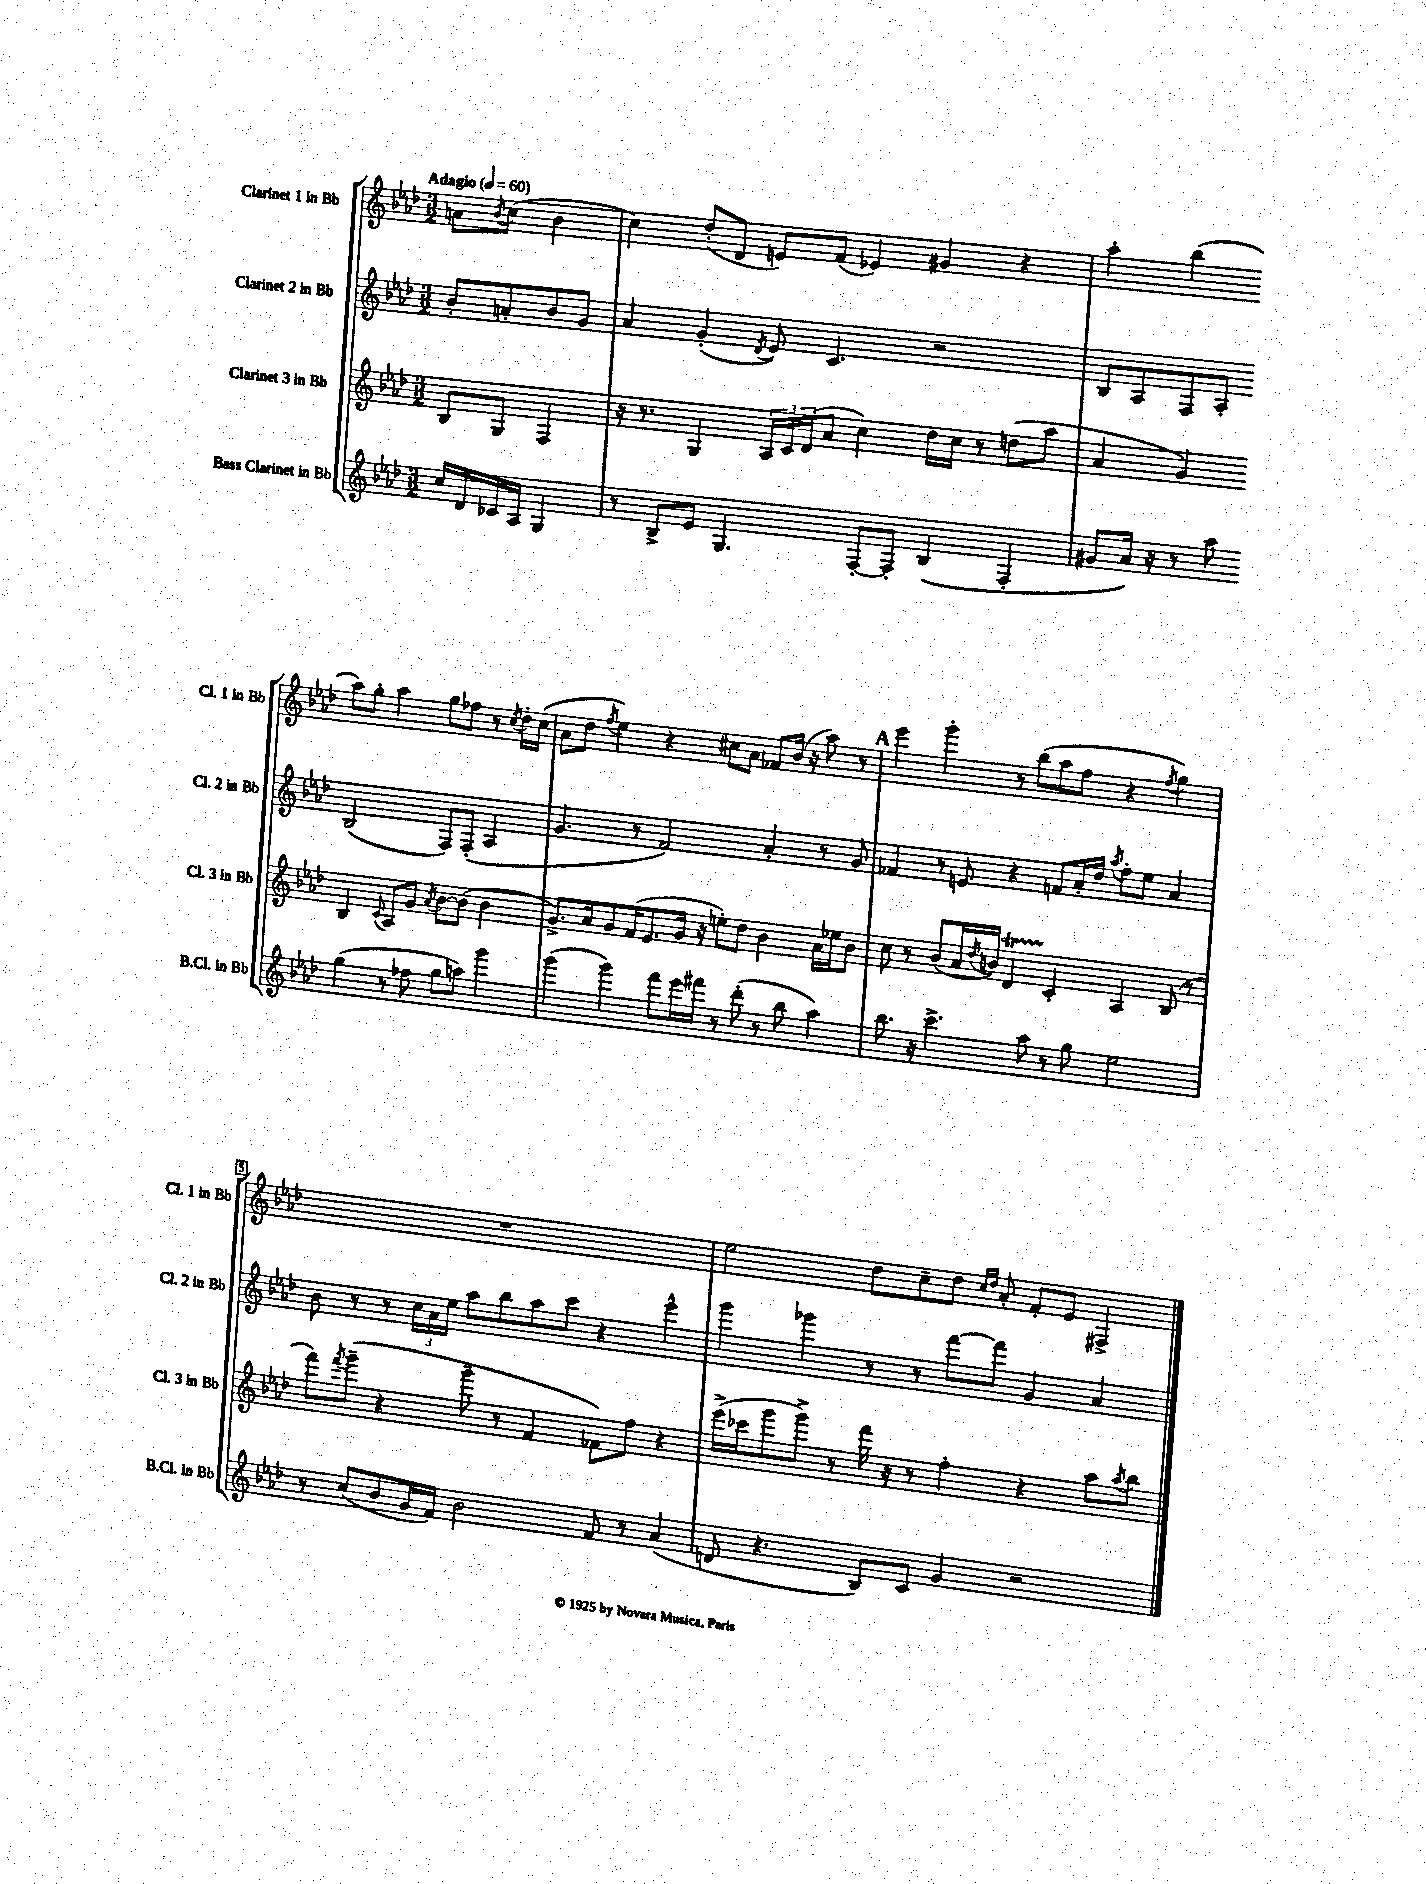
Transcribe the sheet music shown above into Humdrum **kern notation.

**kern	**kern	**kern	**kern
*part4	*part3	*part2	*part1
*staff4	*staff3	*staff2	*staff1
*I"Bass Clarinet in Bb	*I"Clarinet 3 in Bb	*I"Clarinet 2 in Bb	*I"Clarinet 1 in Bb
*I'B.Cl. in Bb	*I'Cl. 3 in Bb	*I'Cl. 2 in Bb	*I'Cl. 1 in Bb
*clefG2	*clefG2	*clefG2	*clefG2
*k[b-e-a-d-]	*k[b-e-a-d-]	*k[b-e-a-d-]	*k[b-e-a-d-]
*M3/2	*M3/2	*M3/2	*M3/2
*MM60	*MM60	*MM60	*MM60
=	=	=	=
!	!	!	!LO:TX:a:B:t=Adagio
16cc/LL	8B-/L	8b-'/L	8an\L
16d-/	.	.	.
.	.	.	8qb-/
16c-X/	8G/J	8an'/	(8cc\J
16A-/JJ	.	.	.
4G/	4F/	8b-/	4b-\
.	.	8g/J	.
=1	=1	=1	=1
8r	16r	4a-/	4cc\)
.	8.r	.	.
8B-^/L	.	.	.
8e-/J	4G/	(4g'/	(8dd-'/L
4.G/	.	.	8d-/J
.	.	8qd-/	.
.	24A-/LL	8e-/)	8en/L)
.	24c/	.	.
.	(24d-/J	.	.
.	8a-/J	4.c/	(8f/J
[8F'/L	4cc\)	.	4e-X/)
8F'/J]	.	.	.
(4B-/	16dd-\LL	2r	4g#X/
.	16cc\JJ	.	.
.	8r	.	.
4F'/	(8ddn\L	.	4r
.	8aa-\J	.	.
=2	=2	=2	=2
8g#X/L	4a-/	8B-/L	4aa-'\
16a-/Jk)	.	8A-/	.
16r	.	.	.
8r	4g/)	8F/	(4bb-\
8aa-\	.	8A-'/J	.
(4gg\	4B-/	(2B-/	8aa-\L)
.	.	.	8gg'\J
.	8qqc/	.	.
8r	8A-/L	.	4aa-\
8ff-X\	8g/J	.	.
.	8qa-/	.	.
8gg\L	[8b-\L	8F/L)	8gg\L
8aan\J)	(8b-\J]	(8F'/J	8ff-X\J
4ggg\	4b-\	4A-/	8r
.	.	.	8qcc/
.	.	.	16dd-'\LL
.	.	.	(16cc\JJ
!!LO:LB:g=z
=3	=3	=3	=3
(4ggg\	8.g^/L)	4.g/	8a-\L
.	.	.	8dd-\J
.	16a-/k	.	.
.	.	.	8qff/
4ggg\)	8g/	.	4ee-\)
.	(16f/K	8r	.
.	8.e-/	.	.
8fff\L	.	2f/)	4r
16eee-\L	16g/Jk	.	.
16fff#X\JJ	16r	.	.
8r	8een'\L)	.	8cc#X\L
(8ddd-'\	8dd-\J	.	8a-\J
8r	4b-\	4a-'/	8f-X/L
8bb-\	.	.	(16b-/Jk
.	.	.	16r
4aa-\)	16a-\LL	8r	8aa-\)
.	16ee-X\J	.	.
.	8b-\J	8g/	8r
!!LO:REH:place=s1:t=A
=4	=4	=4	=4
8.bb-\	8cc\	4f-X/	4eee-\
.	8r	.	.
16r	.	.	.
4.ccc^\	(8b-/L	8r	4ggg'\
.	16a-/L	8en/	.
.	8qdd-/	.	.
.	16bn/JJ)	.	.
.	4d-T/	4r	8r
8aa-\	.	.	(8bb-\L
8r	4c'/	8fn/L	8aa-\
8gg\	.	16a-'/L	8ff\J
.	.	16dd-/JJ	.
.	.	8qaa-/	.
2ee-\	4A-/	8ff'\L	4r
.	.	8ee-\J	.
.	.	.	8qff/
.	(8B-/	4a-/	4gg\)
.	8r	.	.
!!LO:LB:g=z
=5	=5	=5	=5
8r	8fff\L)	8b-\	1.r
.	8qfff/	.	.
(8cc/L	(8ggg~\J	8r	.
8b-/	4r	8r	.
16g/L	.	24cc\LL	.
.	.	24a-\	.
16f/JJ)	.	.	.
.	.	24ee-\JJ	.
2b-\	8ggg~\	8aa-\L	.
.	8r	8bb-\	.
.	4f/	8aa-\	.
.	.	8ccc\J	.
8f/	8f-X\L)	4r	.
8r	8ff\J	.	.
(4a-/	4r	4eee-^^\	.
=6	=6	=6	=6
8dn/	(16eee-^\LL	4ggg\	2ee-\
.	16ccc-X\J	.	.
4.r	8ggg\	.	.
.	8ggg^\J)	4ggg-X\	.
.	8r	.	.
8B-/L)	16fff\	8r	8dd-\L
.	16r	.	.
8c/J	8r	8r	8cc~\
4g/	4ff'\	[8fff\L	8dd-\J
.	.	.	16qqcc/LL
.	.	.	16qqdd-/JJ
.	.	8fff\J]	8a-'/
2r	4r	4g/	8f'/L
.	.	.	8e-/J
.	8aa-\L	4a-/	4F#X^/
.	8qaa-/	.	.
.	8bb-\J	.	.
==	==	==	==
*-	*-	*-	*-
